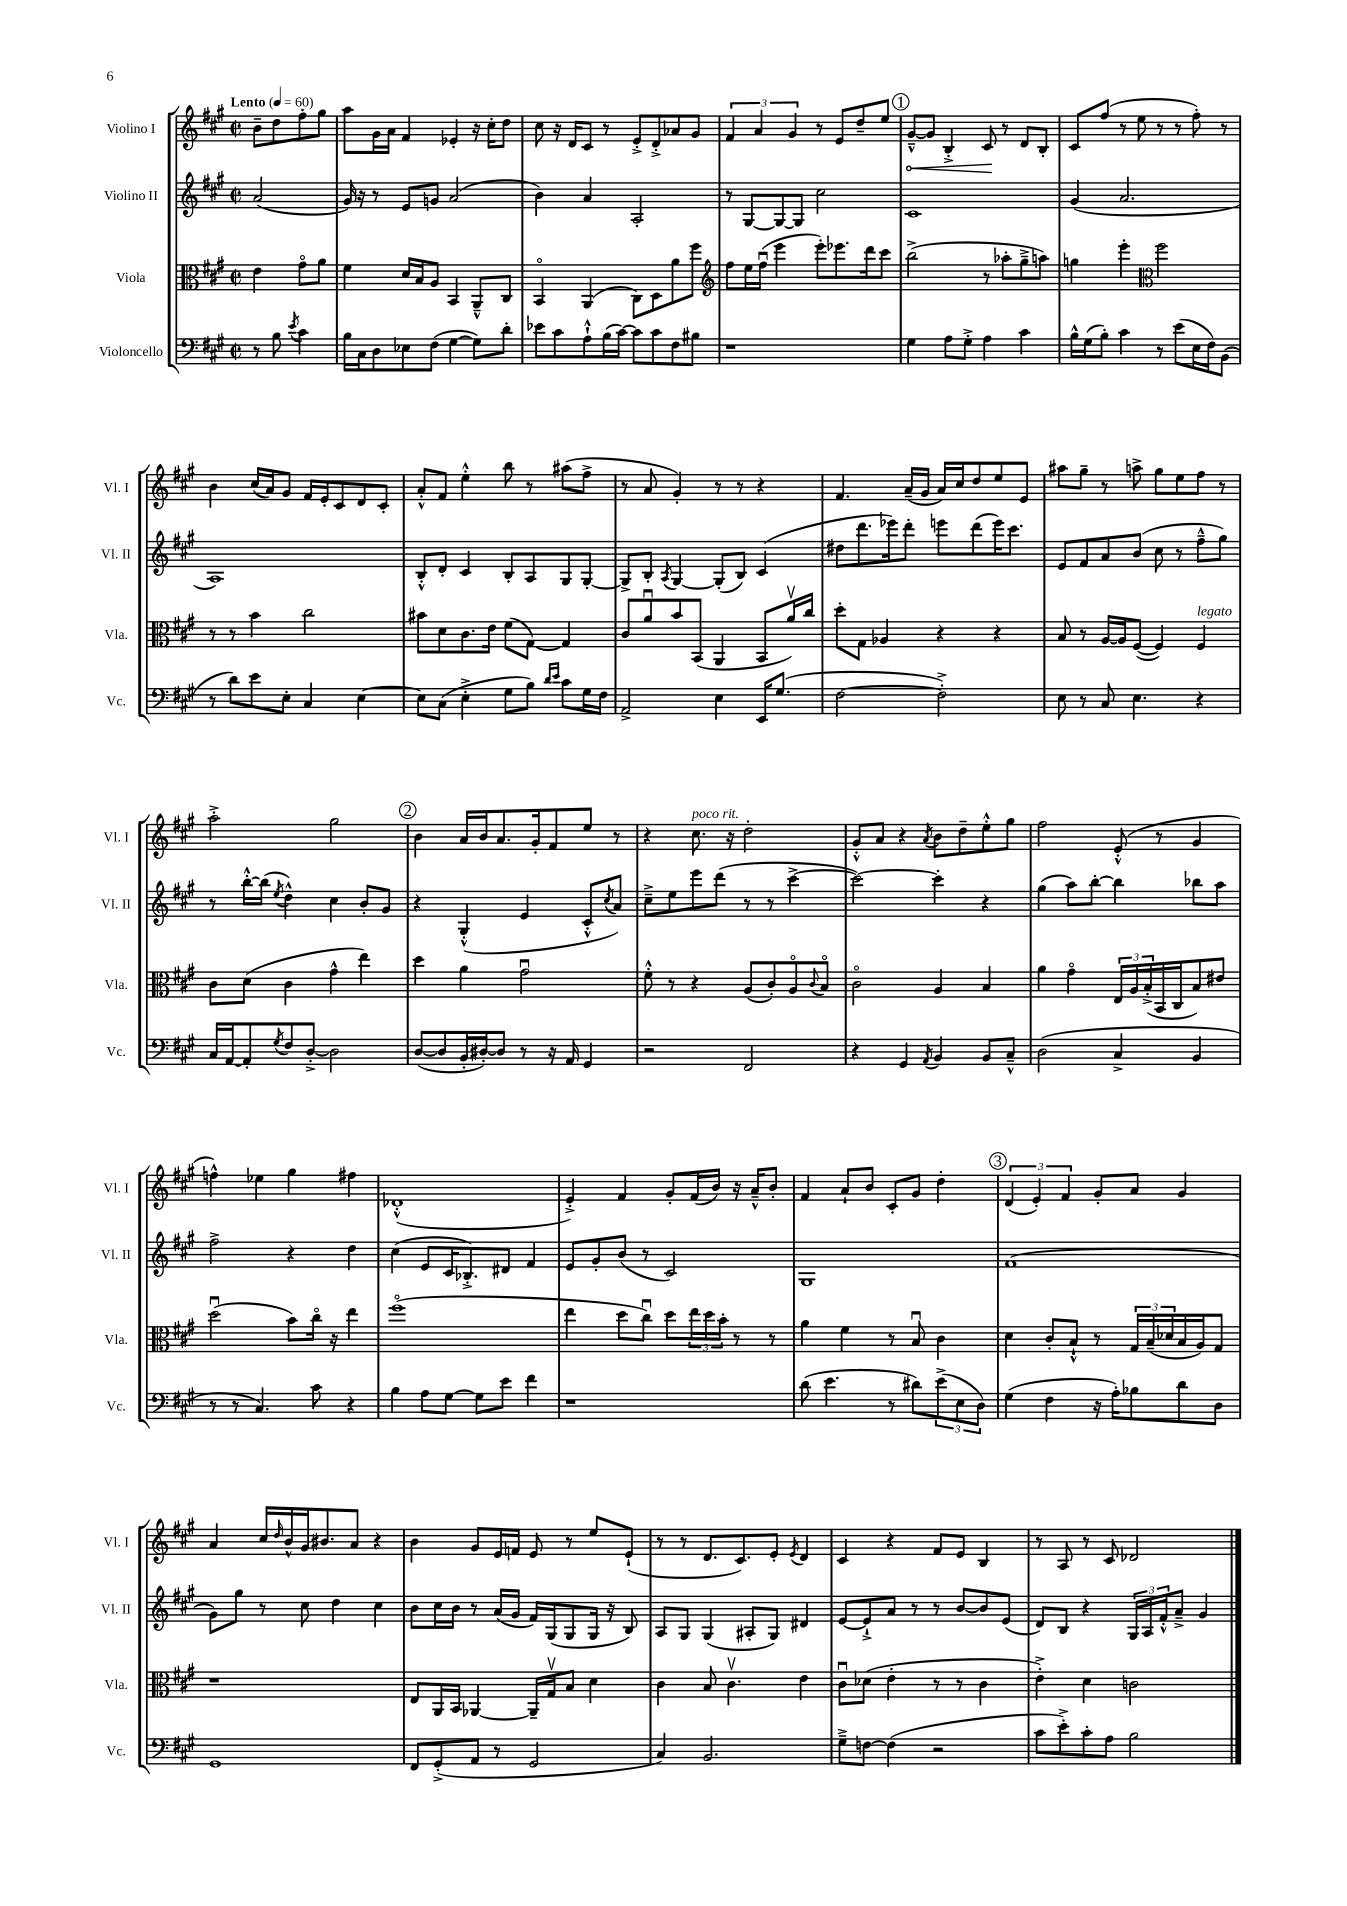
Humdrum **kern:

**kern	**kern	**kern	**kern
*staff4	*staff3	*staff2	*staff1
*clefF4	*clefC3	*clefG2	*clefG2
*k[f#c#g#]	*k[f#c#g#]	*k[f#c#g#]	*k[f#c#g#]
*M2/2	*M2/2	*M2/2	*M2/2
*met(c|)	*met(c|)	*met(c|)	*met(c|)
*MM60	*MM60	*MM60	*MM60
8r	4e	(2a	8b~
8B	.	.	8dd
8qe	.	.	.
4c#	8g#o	.	8ff#'
.	8a	.	8gg#
=	=	=	=
16B	4f#	16g#)	8aa
16C#	.	16r	.
8D	.	8r	16g#
.	.	.	16a
8E-	16d	8e	4f#
.	16B	.	.
(8F#	8A	8g	.
[4G#	4BB	(2a	4e-'
8G#])	8AA~^^	.	16r
.	.	.	16cc#'
8d'	8C#	.	8dd
=	=	=	=
8e-	4BBo	4b)	8cc#
8c#	.	.	16r
.	.	.	16d
8A`^^	(4AA	4a	8c#
(16B	.	.	8r
[16c#)	.	.	.
8c#]	8C#)	2A'	8e'^
8c#	8D	.	8d'^
8F#	8a	.	8a-
8B#	8ff#	.	8g#
=	=	=	=
*	*clefG2	*	*
1r	8ff#	8r	6f#
.	16ee	[8G#	.
.	.	.	6a
.	(16ff#u	.	.
.	4eee	8G#_	.
.	.	.	6g#
.	.	8G#]	.
.	8eee')	2cc#	8r
.	8.eee-	.	8e
.	.	.	8dd~
.	16ddd	.	.
.	8ccc#	.	8ee
=	=	=	=
4G#	(2bb^	1c#	[8g#~^^
.	.	.	8g#]
8A	.	.	4B'^
8G#'^	.	.	.
4A	8r	.	8c#
.	8aa-'	.	8r
4c#	8gg#~^	.	8d
.	8aa)	.	8B'
=	=	=	=
16B^^	4gg	(4g#	8c#
(16G#	.	.	.
8B')	.	.	(8ff#
4c#	4eee'	2.a	8r
.	.	.	8ee
*	*clefC3	*	*
8r	2ff#	.	8r
(8e	.	.	8r
16E	.	.	8ff#')
16F#)	.	.	.
(8BB	.	.	8r
=	=	=	=
8r	8r	1A)	4b
8d)	8r	.	.
8e	4b	.	(16cc#
.	.	.	16a)
8E'	.	.	8g#
4C#	2cc#	.	16f#
.	.	.	16e'
.	.	.	8c#
[4E	.	.	8d
.	.	.	8c#'
=	=	=	=
8E]	8b#	8B'^^	8a'^^
(8C#	8d	8d'	8f#
4E'^	8.c#	4c#	4ee'^^
.	16e	.	.
8G#	(8f#	8B'	8bb
8B)	[8G#)	8A	8r
16qqd	.	.	.
16qqe	.	.	.
8c#	4G#]	8G#	(8aa#
16G#	.	[8G#'	8ff#^
16F#	.	.	.
=	=	=	=
2AA^	8c#	8G#^]	8r
.	8au	8B'	8a
.	.	8qA	.
.	8b	[4G#	4g#')
.	(8BB	.	.
4E	4AA	(8G#']	8r
.	.	8B)	8r
16EE	8BB	(4c#	4r
(8.G#	.	.	.
.	16av)	.	.
.	16cc#	.	.
=	=	=	=
[2F#	8dd'	8dd#	4.f#
.	8G#	8.ddd	.
.	4A-	.	.
.	.	16eee-)	.
.	.	8ddd'	(16a~
.	.	.	16g#
2F#'^])	4r	8eee	16a)
.	.	.	16cc#
.	.	(8ddd	8dd
.	4r	16eee)	8ee
.	.	8.ccc#	.
.	.	.	8e
=	=	=	=
8E	8B	8e	8aa#
8r	8r	8f#	8gg#~
8C#	[16A	8a	8r
.	16A]	.	.
4.E	([8F#	(8b	8aa^
.	4F#])	8cc#	8gg#
.	.	8r	8ee
4r	4F#	8ff#~^^	8ff#
.	.	8gg#)	8r
=	=	=	=
16C#	8c#	8r	2aa'^
[16AA	.	.	.
8AA']	(8d	[16bb'^^	.
.	.	(16bb]	.
8qG#	.	8qee	.
8F#	4c#	4dd^^)	.
[8D'^	.	.	.
2D]	4g#^^	4cc#	2gg#
.	4ee)	8b'	.
.	.	8g#	.
=	=	=	=
([8D	4dd	4r	4b
8D]	.	.	.
16BB'	4a	(4G#'^^	16a
[16D#')	.	.	16b
8D#]	.	.	8.a
8r	2g#u	4e	.
.	.	.	16g#'
16r	.	.	8f#
16AA	.	.	.
4GG#	.	8c#'^^	8ee
.	.	8qcc#	.
.	.	8a)	8r
=	=	=	=
2r	8f#'^^	8cc#~^	4r
.	8r	8ee	.
.	4r	8eee	8.cc#
.	.	(8ddd	.
.	.	.	16r
2FF#	(8A	8r	2dd'
.	8c#')	8r	.
.	8Ao	[4ccc#^	.
.	8qqc#	.	.
.	8Bo	.	.
=	=	=	=
4r	2c#o	2ccc#_)	8g#'^^
.	.	.	8a
4GG#	.	.	4r
8qAA	.	.	8qa
4BB	4A	4ccc#']	8b
.	.	.	8dd~
8BB	4B	4r	8ee'^^
8C#~^^	.	.	8gg#
=	=	=	=
(2D	4a	(4gg#	2ff#
.	4g#o	8aa)	.
.	.	[8bb'	.
4C#^	24E	4bb]	(8e'^^
.	24A	.	.
.	(24B'^	.	.
.	16BB	.	8r
.	16C#	.	.
4BB	8B)	8bb-	4g#
.	8e#	8aa	.
=	=	=	=
8r	(2ddu	2ff#^	4ff^^)
8r	.	.	.
4.C#)	.	.	4ee-
.	8b)	4r	4gg#
8c#	16cc#o	.	.
.	16r	.	.
4r	4ee	4dd	4ff#
=	=	=	=
4B	(1ff#o	(4cc#	(1d-'^^
8A	.	8e	.
[8G#	.	16c#	.
.	.	8.B-'^)	.
8G#]	.	.	.
8e	.	8d#	.
4f#	.	4f#	.
=	=	=	=
1r	4ee	8e	4e'^)
.	.	8g#'	.
.	8dd	(8b	4f#
.	8cc#u)	8r	.
.	8dd	2c#)	8g#'
.	24ee	.	(16f#
.	24dd	.	.
.	.	.	16b)
.	24b'	.	.
.	8r	.	16r
.	.	.	16a~^^
.	8r	.	8b'
=	=	=	=
(8d	4a	1G#	4f#
4.e	.	.	.
.	4f#	.	8a`
.	.	.	8b
8r	8r	.	8c#'
8d#)	8Bu	.	8g#
(12e^	4c#	.	4dd'
12E	.	.	.
12D)	.	.	.
=	=	=	=
(4G#	4d	(1f#	(6d
.	.	.	6e')
4F#	8c#'	.	.
.	.	.	6f#
.	8B`^^	.	.
16r	8r	.	8g#'
16A')	.	.	.
8B-	24G#	.	8a
.	(24B~	.	.
.	24d-	.	.
8d	16B	.	4g#
.	16A)	.	.
8D	8G#	.	.
=	=	=	=
1GG#	1r	8g#)	4a
.	.	8gg#	.
.	.	8r	16cc#
.	.	.	16qqdd
.	.	.	16b^^
.	.	8cc#	16g#
.	.	.	8.b#
.	.	4dd	.
.	.	.	8a
.	.	4cc#	4r
=	=	=	=
8FF#	8E	8b	4b
(8GG#'^	16AA	16cc#	.
.	16BB	16b	.
8AA	[4AA-	8r	8g#
8r	.	(16a	16e
.	.	16g#	16f
2GG#	16AA-~]	16f#)	8e
.	16G#v	(16G#	.
.	8B	8G#	8r
.	4d	16G#	8ee
.	.	16r	.
.	.	8B)	(8e`
=	=	=	=
4C#)	4c#	8A	8r
.	.	8G#	8r
2.BB	8B	(4G#	8.d
.	4.c#v	.	.
.	.	.	8.c#)
.	.	8A#'	.
.	.	8G#)	8e'
.	.	.	8qe
.	4e	4d#	4d
=	=	=	=
8G#~^	8c#u	[8e	4c#
[8F	(8d-	8e`^]	.
(4F]	4e'	8a	4r
.	.	8r	.
2r	8r	8r	8f#
.	8r	[8b	8e
.	4c#	8b]	4B
.	.	(8e	.
=	=	=	=
8c#	4e'^)	8d)	8r
8e'^)	.	8B	8A
8c#'	4d	4r	8r
8A	.	.	8c#
2B	2c	24G#	2d-
.	.	24A	.
.	.	24f#'^^	.
.	.	8a~^	.
.	.	4g#	.
==	==	==	==
*-	*-	*-	*-
